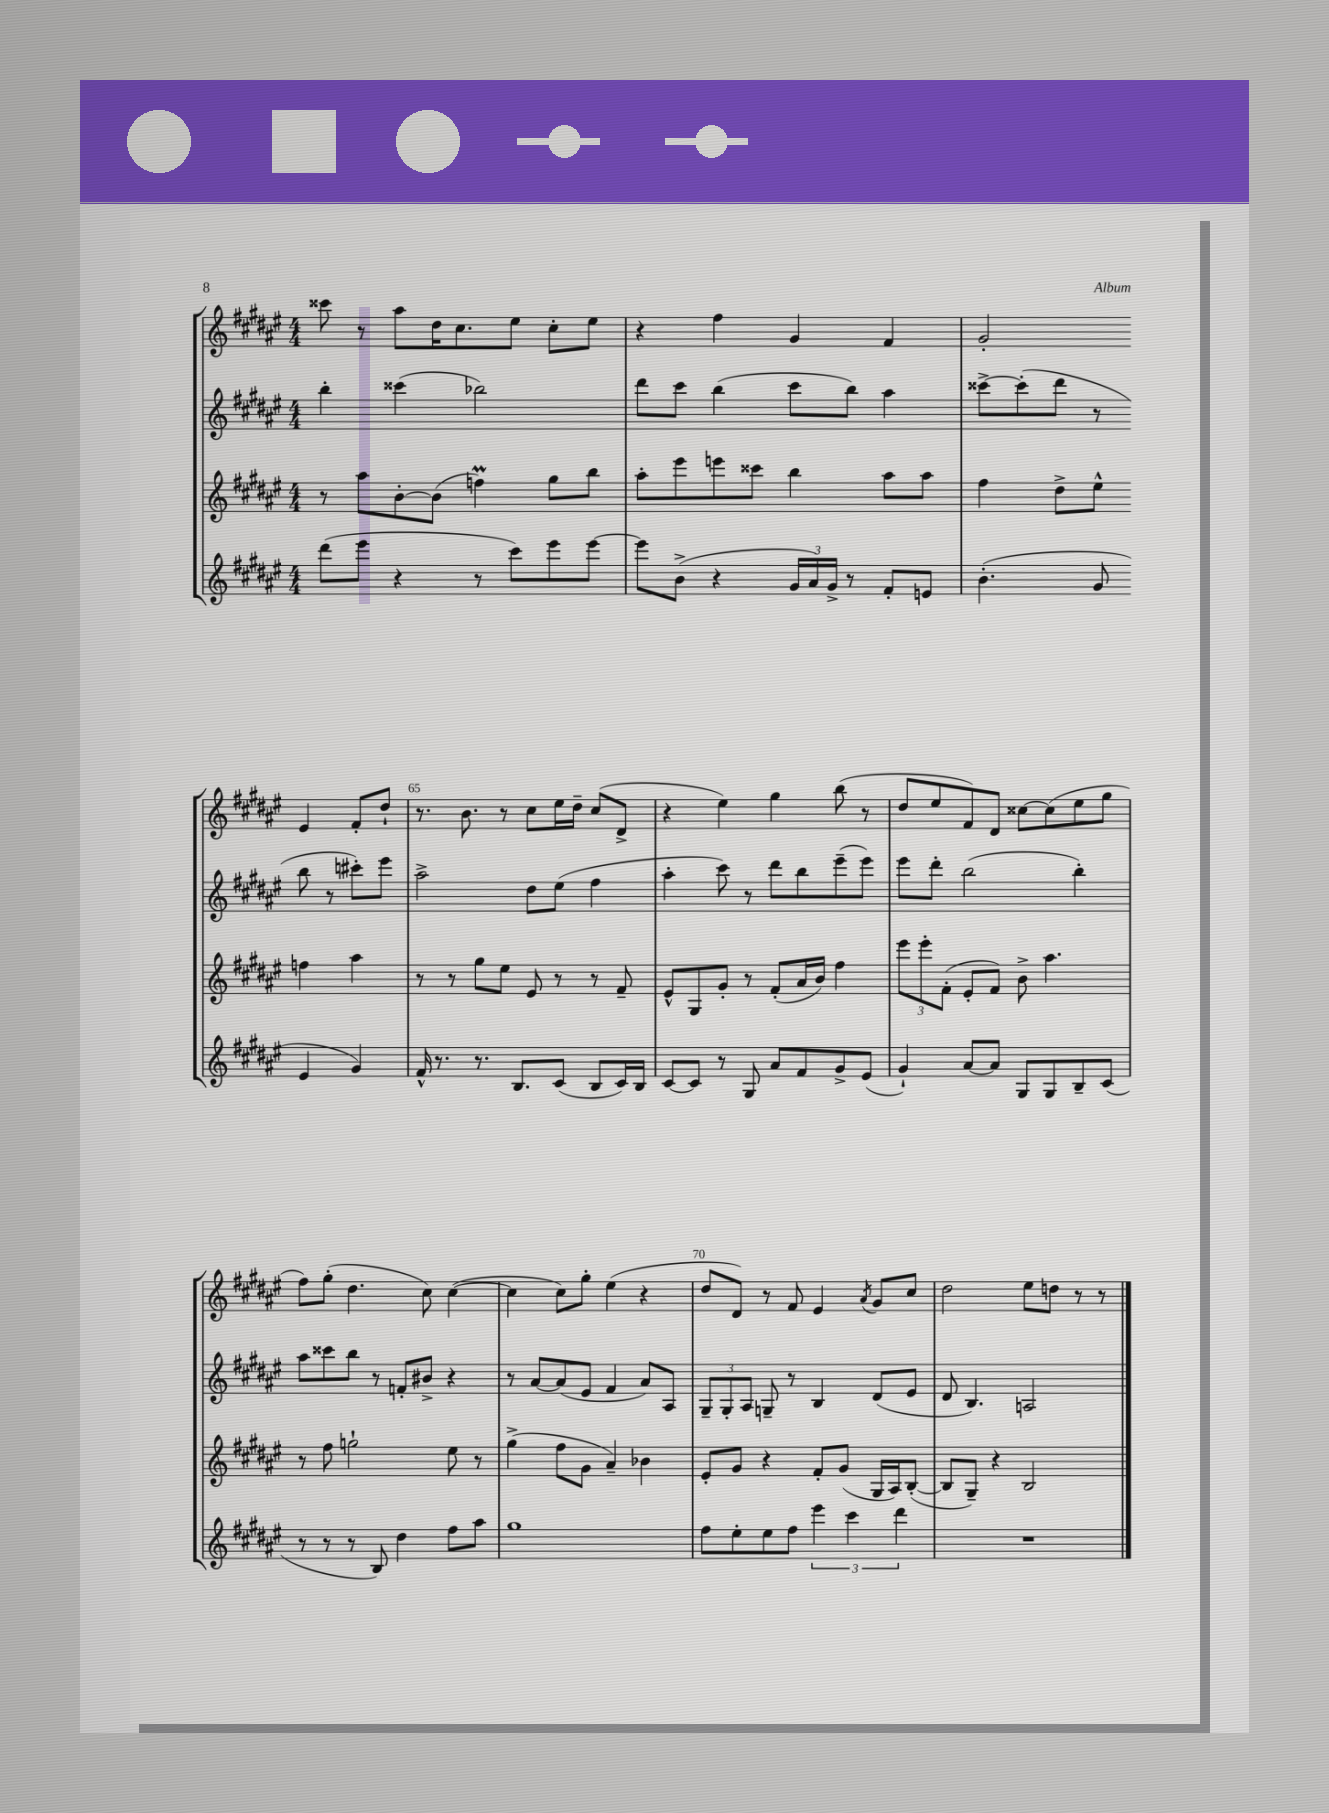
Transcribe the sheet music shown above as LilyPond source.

<<
\new StaffGroup <<
\new Staff = "s0" {
    \clef treble \key fis \major \numericTimeSignature \time 4/4
    cisis'''8 r8 ais''8 dis''16 cis''8. eis''8 cis''8-. eis''8 |
    r4 fis''4 gis'4 fis'4 |
    gis'2-. eis'4 fis'8-. dis''8-! |
    r8. b'8. r8 cis''8 eis''16 dis''16-- cis''8( dis'8-> |
    r4 eis''4) gis''4 b''8( r8 |
    dis''8 eis''8 fis'8) dis'8 cisis''8~ cisis''8( eis''8 gis''8 |
    fis''8) gis''8-.( dis''4. cis''8) cis''4~( |
    cis''4 cis''8) gis''8-. eis''4( r4 |
    dis''8 dis'8) r8 fis'8 eis'4 \acciaccatura { ais'8 } gis'8 cis''8 |
    dis''2 eis''8 d''8 r8 r8 \bar "|." |
}
\new Staff = "s1" {
    \clef treble \key fis \major \numericTimeSignature \time 4/4
    b''4-. cisis'''4( bes''2) |
    dis'''8 cis'''8 b''4( cis'''8 b''8) ais''4 |
    cisis'''8~-> cisis'''8-.( dis'''8 r8 b''8 r8 cis'''8-.) eis'''8 |
    ais''2-> dis''8 eis''8( fis''4 |
    ais''4-. cis'''8) r8 dis'''8 b''8 eis'''8--( eis'''8) |
    eis'''8 dis'''8-. b''2( b''4-.) |
    ais''8 cisis'''8 b''8 r8 f'8-. bis'8-> r4 |
    r8 ais'8~ ais'8( eis'8 fis'4 ais'8) ais8 |
    \tuplet 3/2 { gis8-- gis8-. ais8 } g8-- r8 b4 dis'8( eis'8 |
    dis'8 b4.) a2 \bar "|." |
}
\new Staff = "s2" {
    \clef treble \key fis \major \numericTimeSignature \time 4/4
    r8 ais''8 b'8~-. b'8( f''4\prall) gis''8 b''8 |
    ais''8-. eis'''8 e'''8 cisis'''8 b''4 ais''8 ais''8 |
    fis''4 dis''8-> eis''8-^ f''4 ais''4 |
    r8 r8 gis''8 eis''8 eis'8 r8 r8 fis'8-- |
    eis'8-^ gis8 gis'8-. r8 fis'8-.( ais'16 b'16) fis''4 |
    \tuplet 3/2 { eis'''8 eis'''8-. fis'8-.( } eis'8-. fis'8) b'8-> ais''4. |
    r8 fis''8 g''2-! eis''8 r8 |
    gis''4->( fis''8 gis'8 ais'4--) bes'4 |
    eis'8-. gis'8 r4 fis'8-. gis'8( gis16 ais16) b8~-.( |
    b8 gis8--) r4 b2 \bar "|." |
}
\new Staff = "s3" {
    \clef treble \key fis \major \numericTimeSignature \time 4/4
    dis'''8( eis'''8 r4 r8 cis'''8) eis'''8 eis'''8~ |
    eis'''8 b'8->( r4 \tuplet 3/2 { gis'16 ais'16) gis'16-> } r8 fis'8-. e'8 |
    b'4.-.( gis'8 eis'4 gis'4) |
    fis'16-^ r8. r8. b8. cis'8( b8 cis'16) b16 |
    cis'8~ cis'8 r8 gis8 ais'8 fis'8 gis'8-> eis'8( |
    gis'4-!) ais'8~ ais'8 gis8 gis8 b8-- cis'8( |
    r8 r8 r8 b8) dis''4 fis''8 ais''8 |
    gis''1 |
    fis''8 eis''8-. eis''8 fis''8 \tuplet 3/2 { eis'''4 cis'''4 dis'''4 } |
    R1 \bar "|." |
}
>>
>>
\layout { \context { \Score currentBarNumber = #62 \override BarNumber.break-visibility = ##(#f #t #t) barNumberVisibility = #(every-nth-bar-number-visible 5) } }
